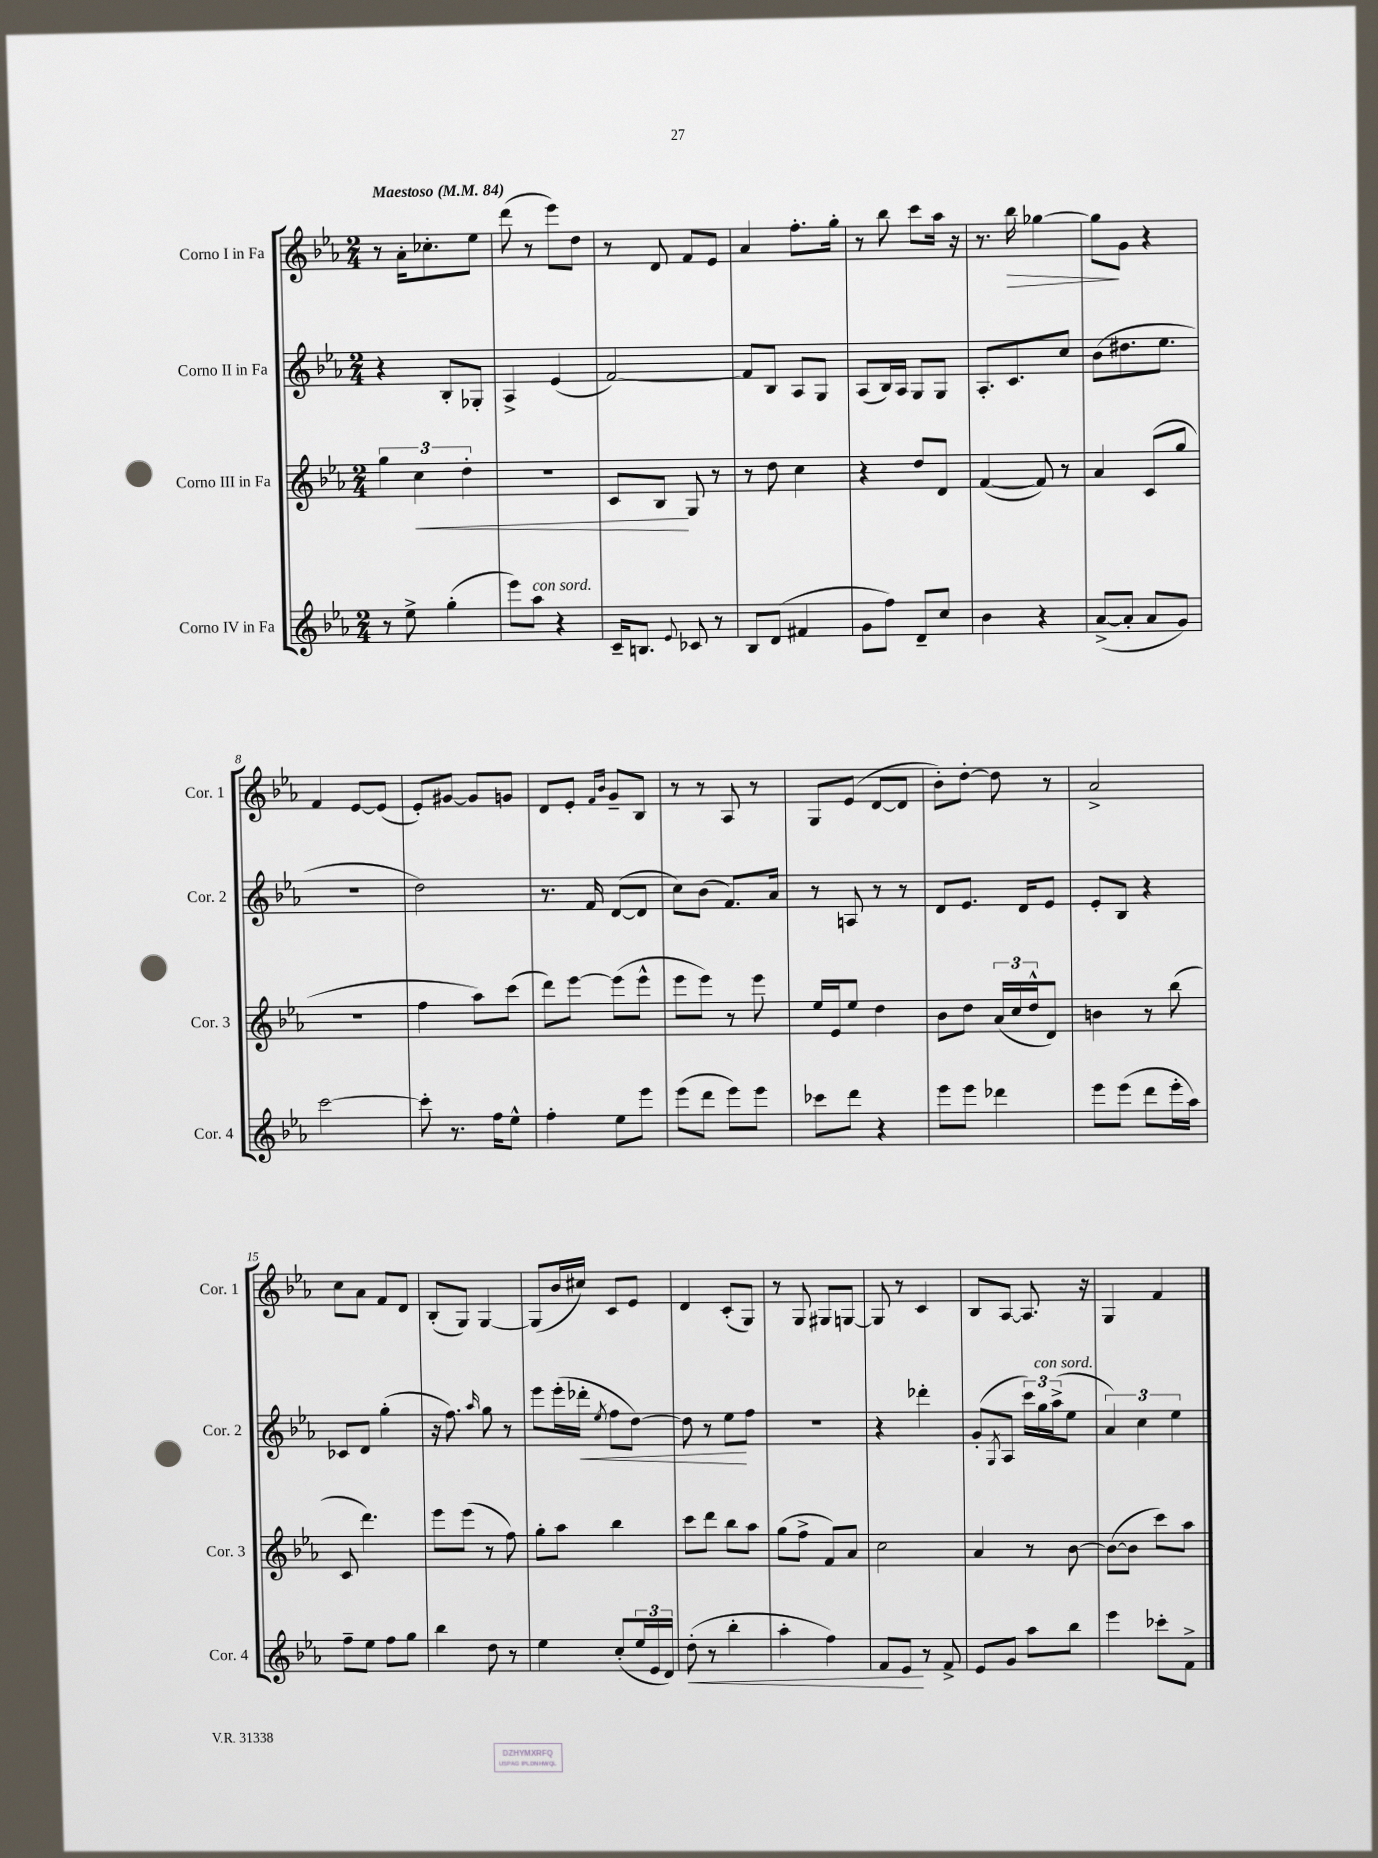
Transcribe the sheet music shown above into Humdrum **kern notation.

**kern	**dynam	**kern	**dynam	**kern	**dynam	**kern	**dynam
*part4	*part4	*part3	*part3	*part2	*part2	*part1	*part1
*staff4	*staff4	*staff3	*staff3	*staff2	*staff2	*staff1	*staff1
*I"Corno IV in Fa	*	*I"Corno III in Fa	*	*I"Corno II in Fa	*	*I"Corno I in Fa	*
*I'Cor. 4	*	*I'Cor. 3	*	*I'Cor. 2	*	*I'Cor. 1	*
*clefG2	*	*clefG2	*	*clefG2	*	*clefG2	*
*k[b-e-a-]	*	*k[b-e-a-]	*	*k[b-e-a-]	*	*k[b-e-a-]	*
*M2/4	*	*M2/4	*	*M2/4	*	*M2/4	*
*MM84	*	*MM84	*	*MM84	*	*MM84	*
=1	=1	=1	=1	=1	=1	=1	=1
!	!	!	!	!	!	!LO:TX:a:B:t=Maestoso	!
8r	.	6gg\	.	4r	.	8r	.
8ee-^\	.	.	.	.	.	16a-'\KL	.
!	!	!	!LO:HP:b	!	!	!	!
.	.	6cc\	<	.	.	.	.
.	.	.	.	.	.	8.cc-X'\	.
(4gg'\	.	.	.	8B-'/L	.	.	.
.	.	6dd'\	.	.	.	.	.
.	.	.	.	8G-X'/J	.	8ee-\J	.
=2	=2	=2	=2	=2	=2	=2	=2
8eee-\L)	.	2r	.	4A-^/	.	(8ddd\	.
!LO:TX:a:i:t=con sord.	!	!	!	!	!	!	!
8aa-\J	.	.	.	.	.	8r	.
4r	.	.	.	(4e-/	.	8eee-\L)	.
.	.	.	.	.	.	8dd\J	.
=3	=3	=3	=3	=3	=3	=3	=3
16c~/KL	.	8c/L	.	[2f/)	.	8r	.
8.Bn/J	.	.	.	.	.	.	.
.	.	8B-/J	.	.	.	8d/	.
8qqe-/	.	.	.	.	.	.	.
8c-X/	.	8G/	[	.	.	8f/L	.
8r	.	8r	.	.	.	8e-/J	.
=4	=4	=4	=4	=4	=4	=4	=4
8B-/L	.	8r	.	8f/L]	.	4a-/	.
(8d/J	.	8dd\	.	8B-/J	.	.	.
4f#X/	.	4cc\	.	8A-/L	.	8.ff'\L	.
.	.	.	.	8G/J	.	.	.
.	.	.	.	.	.	16gg'\Jk	.
=5	=5	=5	=5	=5	=5	=5	=5
8g\L	.	4r	.	(8A-/L	.	8r	.
8ff\J)	.	.	.	16B-/L)	.	8bb-\	.
.	.	.	.	16A-/JJ	.	.	.
8d~/L	.	8dd/L	.	8G/L	.	8ccc\L	.
8cc/J	.	8d/J	.	8G/J	.	16aa-\Jk	.
.	.	.	.	.	.	16r	.
=6	=6	=6	=6	=6	=6	=6	=6
4b-\	.	([4f/	.	8.A-'/L	.	8.r	.
!	!	!	!	!	!	!	!LO:HP:b
.	.	.	.	8.c/	.	16bb-\	>
4r	.	8f/])	.	.	.	[4gg-X\	.
.	.	8r	.	8cc/J	.	.	.
=7	=7	=7	=7	=7	=7	=7	=7
([8a-^/L	.	4a-/	.	(8b-\L	.	8gg-\L]	.
8a-'/J]	.	.	.	8.dd#X\	.	8g\J	]
8a-/L	.	(8c/L	.	.	.	4r	.
.	.	.	.	8.ee-\J	.	.	.
8g/J)	.	8gg/J	.	.	.	.	.
!!LO:LB:g=z
=8	=8	=8	=8	=8	=8	=8	=8
[2ccc\	.	2r	.	2r	.	4f/	.
.	.	.	.	.	.	[8e-/L	.
.	.	.	.	.	.	(8e-/J]	.
=9	=9	=9	=9	=9	=9	=9	=9
8ccc'\]	.	4ff\	.	2dd\)	.	8e-'/L)	.
8.r	.	.	.	.	.	[8g#X/J	.
.	.	8aa-\L)	.	.	.	8g#/L]	.
16ff\KL	.	.	.	.	.	.	.
8ee-^^\J	.	(8ccc\J	.	.	.	8gn/J	.
=10	=10	=10	=10	=10	=10	=10	=10
4ff'\	.	8ddd\L)	.	8.r	.	8d/L	.
.	.	[8eee-\J	.	.	.	8e-'/J	.
.	.	.	.	16f/	.	.	.
.	.	.	.	.	.	16qqf/LL	.
.	.	.	.	.	.	16qqb-/JJ	.
8ee-\L	.	(8eee-\L]	.	([8d/L	.	8g~/L	.
8eee-\J	.	8eee-^^\J	.	8d/J]	.	8B-/J	.
=11	=11	=11	=11	=11	=11	=11	=11
(8eee-\L	.	8eee-\L	.	8cc\L)	.	8r	.
8ddd\J	.	8eee-\J)	.	(8b-\J	.	8r	.
8eee-\L)	.	8r	.	8.f/L)	.	8A-/	.
8eee-\J	.	8eee-\	.	.	.	8r	.
.	.	.	.	16a-/Jk	.	.	.
=12	=12	=12	=12	=12	=12	=12	=12
8ccc-X\L	.	16ee-/LL	.	8r	.	8G/L	.
.	.	16e-/J	.	.	.	.	.
8ddd\J	.	8ee-/J	.	8An/	.	(8e-/J	.
4r	.	4dd\	.	8r	.	[8d/L	.
.	.	.	.	8r	.	8d/J]	.
=13	=13	=13	=13	=13	=13	=13	=13
8eee-\L	.	8b-\L	.	8d/L	.	8b-'\L)	.
8eee-\J	.	8dd\J	.	8.e-/J	.	[8dd'\J	.
4ddd-X\	.	(24a-/LL	.	.	.	8dd\]	.
.	.	24cc/	.	.	.	.	.
.	.	.	.	16d/KL	.	.	.
.	.	24dd^^/J	.	.	.	.	.
.	.	8d/J)	.	8e-/J	.	8r	.
=14	=14	=14	=14	=14	=14	=14	=14
8eee-\L	.	4bn\	.	8e-'/L	.	2a-^/	.
(8eee-\J	.	.	.	8B-/J	.	.	.
8ddd\L	.	8r	.	4r	.	.	.
16eee-'\L	.	(8bb-\	.	.	.	.	.
16aa-\JJ)	.	.	.	.	.	.	.
!!LO:LB:g=z
=15	=15	=15	=15	=15	=15	=15	=15
8ff~\L	.	8c/	.	8c-X/L	.	8cc\L	.
8ee-\J	.	4.ddd\)	.	8d/J	.	8a-\J	.
8ff\L	.	.	.	(4gg'\	.	8f/L	.
8gg\J	.	.	.	.	.	8d/J	.
=16	=16	=16	=16	=16	=16	=16	=16
4bb-\	.	8eee-\L	.	16r	.	(8B-'/L	.
.	.	.	.	8.ff\)	.	.	.
.	.	(8eee-\J	.	.	.	8G/J)	.
.	.	.	.	16qqaa-/	.	.	.
8dd\	.	8r	.	8gg\	.	[4G/	.
8r	.	8ff\)	.	8r	.	.	.
=17	=17	=17	=17	=17	=17	=17	=17
4ee-\	.	8gg'\L	.	8eee-\L	.	(8G/L]	.
.	.	8aa-\J	.	(16eee-'\L	.	16b-/L	.
!	!	!	!	!	!LO:HP:b	!	!
.	.	.	.	16ddd-X'\JJ	<	16cc#X/JJ)	.
.	.	.	.	8qee-/	.	.	.
(8cc'/L	.	4bb-\	.	8ff\L	.	8c/L	.
24ee-/L	.	.	.	[8dd\J)	.	8e-/J	.
24e-/	.	.	.	.	.	.	.
24d/JJ)	.	.	.	.	.	.	.
=18	=18	=18	=18	=18	=18	=18	=18
!	!LO:HP:b	!	!	!	!	!	!
(8dd'\	<	8ccc\L	.	8dd\]	.	4d/	.
8r	.	8ddd\J	.	8r	.	.	.
4bb-'\	.	8bb-\L	.	8ee-\L	.	(8c'/L	.
.	.	8aa-\J	.	8ff\J	[	8G/J)	.
=19	=19	=19	=19	=19	=19	=19	=19
4aa-'\	.	(8gg\L	.	2r	.	8r	.
.	.	8ff^\J	.	.	.	8G/	.
4ff\)	.	8f/L)	.	.	.	8G#X/L	.
.	.	8a-/J	.	.	.	[8Gn/J	.
=20	=20	=20	=20	=20	=20	=20	=20
8f/L	.	2cc\	.	4r	.	8G/]	.
8e-/J	.	.	.	.	.	8r	.
8r	[	.	.	4ddd-X'\	.	4c/	.
8f^/	.	.	.	.	.	.	.
=21	=21	=21	=21	=21	=21	=21	=21
8e-/L	.	4a-/	.	(8g'/L	.	8B-/L	.
.	.	.	.	8qG/	.	.	.
8g/J	.	.	.	8A-/J	.	[8A-/J	.
8aa-\L	.	8r	.	24ccc\LL)	.	8.A-/]	.
!	!	!	!	!LO:TX:a:i:t=con sord.	!	!	!
.	.	.	.	24gg\	.	.	.
.	.	.	.	(24aa-^\J	.	.	.
8bb-\J	.	[8b-\	.	8ee-\J	.	.	.
.	.	.	.	.	.	16r	.
=22	=22	=22	=22	=22	=22	=22	=22
4eee-\	.	(8b-\L_	.	6a-/)	.	4G/	.
.	.	8b-\J]	.	.	.	.	.
.	.	.	.	6cc\	.	.	.
8ccc-X'\L	.	8ccc\L)	.	.	.	4f/	.
.	.	.	.	6ee-\	.	.	.
8f^\J	.	8aa-\J	.	.	.	.	.
==	==	==	==	==	==	==	==
*-	*-	*-	*-	*-	*-	*-	*-
